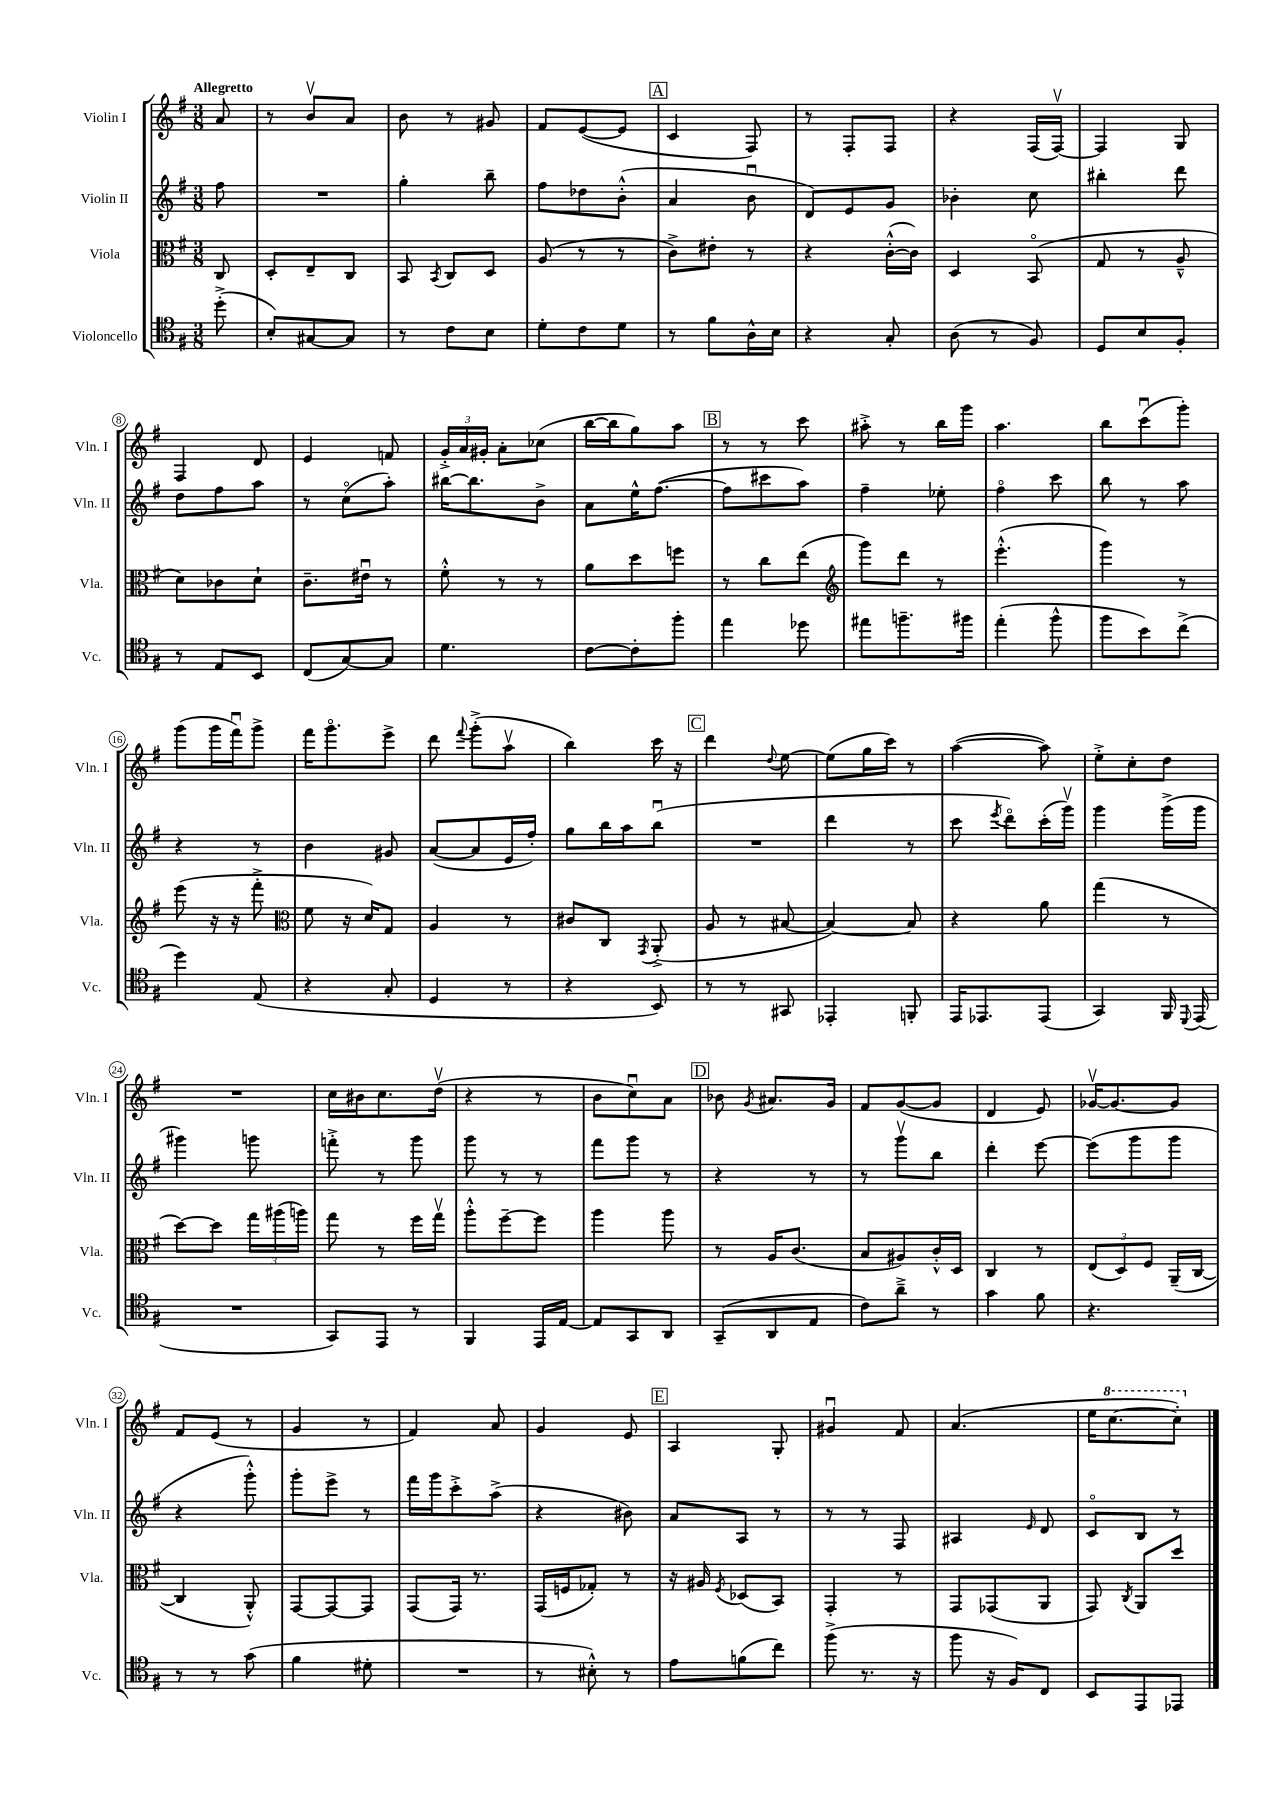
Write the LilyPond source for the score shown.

<<
\new StaffGroup <<
\new Staff = "s0" \with { instrumentName = "Violin I" shortInstrumentName = "Vln. I" } {
    \clef treble \key g \major \numericTimeSignature \time 3/8 \partial 8 \tempo "Allegretto"
    \autoBeamOff a'8 |
    r8 b'8[\upbow a'8] |
    b'8 r8 gis'8 |
    fis'8[ e'8~( e'8] |
    \mark \markup { \box "A" } c'4 fis8) |
    r8 fis8[-. fis8] |
    r4 fis16[( fis16]~\upbow) |
    fis4 g8 |
    fis4 d'8 |
    e'4 f'8 |
    \tuplet 3/2 { g'16[-.-> a'16 gis'16]-. } a'8[-. ces''8]( |
    b''16[~ b''16 g''8) a''8] |
    \mark \markup { \box "B" } r8 r8 c'''8 |
    ais''8-.-> r8 b''16[ g'''16] |
    a''4. |
    b''8[ c'''8\downbow( g'''8]-.) |
    g'''8[( g'''16 fis'''16\downbow) g'''8]-> |
    fis'''16[ g'''8.\flageolet e'''8]-> |
    d'''8 \appoggiatura { fis'''8 } g'''8[-.->( a''8]\upbow |
    b''4) c'''16 r16 |
    \mark \markup { \box "C" } d'''4 \appoggiatura { d''8 } e''8~ |
    e''8[( g''16 c'''16]) r8 |
    a''4~( a''8) |
    e''8[-.-> c''8-. d''8] |
    R4. |
    c''16[ bis'16 c''8. d''16]\upbow( |
    r4 r8 |
    b'8[ c''8\downbow) a'8] |
    \mark \markup { \box "D" } bes'8 \acciaccatura { g'8 } ais'8.[ g'16] |
    fis'8[ g'8~( g'8] |
    d'4 e'8) |
    ges'16[~\upbow ges'8.~ ges'8] |
    fis'8[ e'8]( r8 |
    g'4 r8 |
    fis'4) a'8 |
    g'4 e'8 |
    \mark \markup { \box "E" } a4 g8-. |
    gis'4\downbow fis'8 |
    a'4.( |
    e''16[ \ottava #1 c'''8.~ c'''8]-.) \ottava #0 \bar "|." |
}
\new Staff = "s1" \with { instrumentName = "Violin II" shortInstrumentName = "Vln. II" } {
    \clef treble \key g \major \numericTimeSignature \time 3/8 \partial 8
    \autoBeamOff fis''8 |
    R4. |
    g''4-. b''8-- |
    fis''8[ des''8 b'8]-.-^( |
    \mark \markup { \box "A" } a'4 b'8\downbow |
    d'8[) e'8 g'8] |
    bes'4-. c''8 |
    bis''4-. d'''8 |
    d''8[ fis''8 a''8] |
    r8 c''8[\flageolet( a''8]-.) |
    bis''16[~ bis''8. b'8]-> |
    a'8[ e''16-^ fis''8.]~( |
    \mark \markup { \box "B" } fis''8[ cis'''8 a''8]) |
    fis''4-- ees''8-. |
    fis''4\flageolet c'''8 |
    b''8 r8 a''8 |
    r4 r8 |
    b'4 gis'8 |
    a'8[~( a'8 e'16 fis''16]-.) |
    g''8[ b''16 a''16 b''8]\downbow( |
    \mark \markup { \box "C" } R4. |
    d'''4 r8 |
    c'''8 \acciaccatura { e'''8 } d'''8[\flageolet) c'''16-.( g'''16]\upbow) |
    g'''4 g'''16[->( g'''16] |
    gis'''4) g'''8 |
    f'''8-.-> r8 g'''8 |
    g'''8 r8 r8 |
    fis'''8[ g'''8] r8 |
    \mark \markup { \box "D" } r4 r8 |
    r8 g'''8[\upbow b''8] |
    d'''4-. e'''8~ |
    e'''8[( g'''8 g'''8] |
    r4 g'''8-.-^) |
    g'''8[-. e'''8]-> r8 |
    fis'''16[ g'''16 c'''8-.-> a''8]->( |
    r4 bis'8) |
    \mark \markup { \box "E" } a'8[ a8] r8 |
    r8 r8 fis8 |
    ais4 \grace { e'16 } d'8 |
    c'8[\flageolet b8] r8 \bar "|." |
}
\new Staff = "s2" \with { instrumentName = "Viola" shortInstrumentName = "Vla." } {
    \clef alto \key g \major \numericTimeSignature \time 3/8 \partial 8
    \autoBeamOff c8 |
    d8[-. e8-- c8] |
    b,8 \acciaccatura { b,8 } c8[ d8] |
    a8( r8 r8 |
    \mark \markup { \box "A" } c'8[->) eis'8]-. r8 |
    r4 c'16[~-.-^( c'16]) |
    d4 b,8\flageolet( |
    g8 r8 a8---^ |
    d'8[) ces'8 d'8]-! |
    c'8.[-- eis'16]\downbow r8 |
    fis'8-.-^ r8 r8 |
    a'8[ d''8 f''8] |
    \mark \markup { \box "B" } r8 c''8[ e''8]( |
    \clef treble g'''8[) d'''8] r8 |
    e'''4.-.-^( |
    g'''4) r8 |
    e'''8( r16 r16 fis'''8-.-> |
    \clef alto fis'8 r16 d'16[) g8] |
    a4 r8 |
    cis'8[ c8] \acciaccatura { g,8 } a,8-.->( |
    \mark \markup { \box "C" } a8 r8 bis8~ |
    bis4~) bis8 |
    r4 a'8 |
    g''4( r8 |
    d''8[~) d''8] \tuplet 3/2 { g''16[ ais''16( a''16]) } |
    g''8 r8 fis''16[ g''16]\upbow |
    a''8[-.-^ fis''8~-- fis''8] |
    a''4 a''8 |
    \mark \markup { \box "D" } r8 a16[ c'8.]( |
    b8[ ais8) c'16-.-^ d16] |
    c4 r8 |
    \tuplet 3/2 { e8[( d8) fis8] } a,16[--( c16]~ |
    c4 a,8-.-^) |
    g,8[~ g,8~ g,8] |
    g,8[( g,16]) r8. |
    g,16[( f16 ges8]-.) r8 |
    \mark \markup { \box "E" } r16 ais16 \acciaccatura { fis8 } des8[( b,8]) |
    g,4-. r8 |
    g,8[ ges,8( a,8] |
    g,8) \acciaccatura { c8 } a,8[ d''8] \bar "|." |
}
\new Staff = "s3" \with { instrumentName = "Violoncello" shortInstrumentName = "Vc." } {
    \clef tenor \key g \major \numericTimeSignature \time 3/8 \partial 8
    \autoBeamOff d''8-.->( |
    b8[-.) gis8~ gis8] |
    r8 c'8[ b8] |
    d'8[-. c'8 d'8] |
    \mark \markup { \box "A" } r8 fis'8[ a16-^ b16] |
    r4 g8-. |
    a8( r8 fis8) |
    d8[ b8 fis8]-. |
    r8 e8[ b,8] |
    c8[( g8~) g8] |
    d'4. |
    c'8[~ c'8-. fis''8]-. |
    \mark \markup { \box "B" } e''4 des''8 |
    eis''8[ f''8.-- fis''16] |
    e''4-.( fis''8-^ |
    fis''8[ b'8) c''8]->( |
    d''4) e8( |
    r4 g8-. |
    d4 r8 |
    r4 b,8) |
    \mark \markup { \box "C" } r8 r8 gis,8 |
    ees,4-. f,8-. |
    e,16[ ees,8. ees,8]( |
    g,4) fis,16 \appoggiatura { d,8 } e,16( |
    R4. |
    g,8[) e,8] r8 |
    fis,4 e,16[ e16]~ |
    e8[ g,8 a,8] |
    \mark \markup { \box "D" } g,8[--( a,8 e8] |
    c'8[) a'8]---> r8 |
    g'4 fis'8 |
    r4. |
    r8 r8 g'8( |
    fis'4 dis'8-. |
    R4. |
    r8 bis8-.-^) r8 |
    \mark \markup { \box "E" } e'8[ f'8( c''8]) |
    fis''8->( r8. r16 |
    fis''8 r16 fis16[) c8] |
    b,8[ e,8 ees,8] \bar "|." |
}
>>
>>
\layout { \context { \Score \override BarNumber.stencil = #(make-stencil-circler 0.1 0.3 ly:text-interface::print) } }
